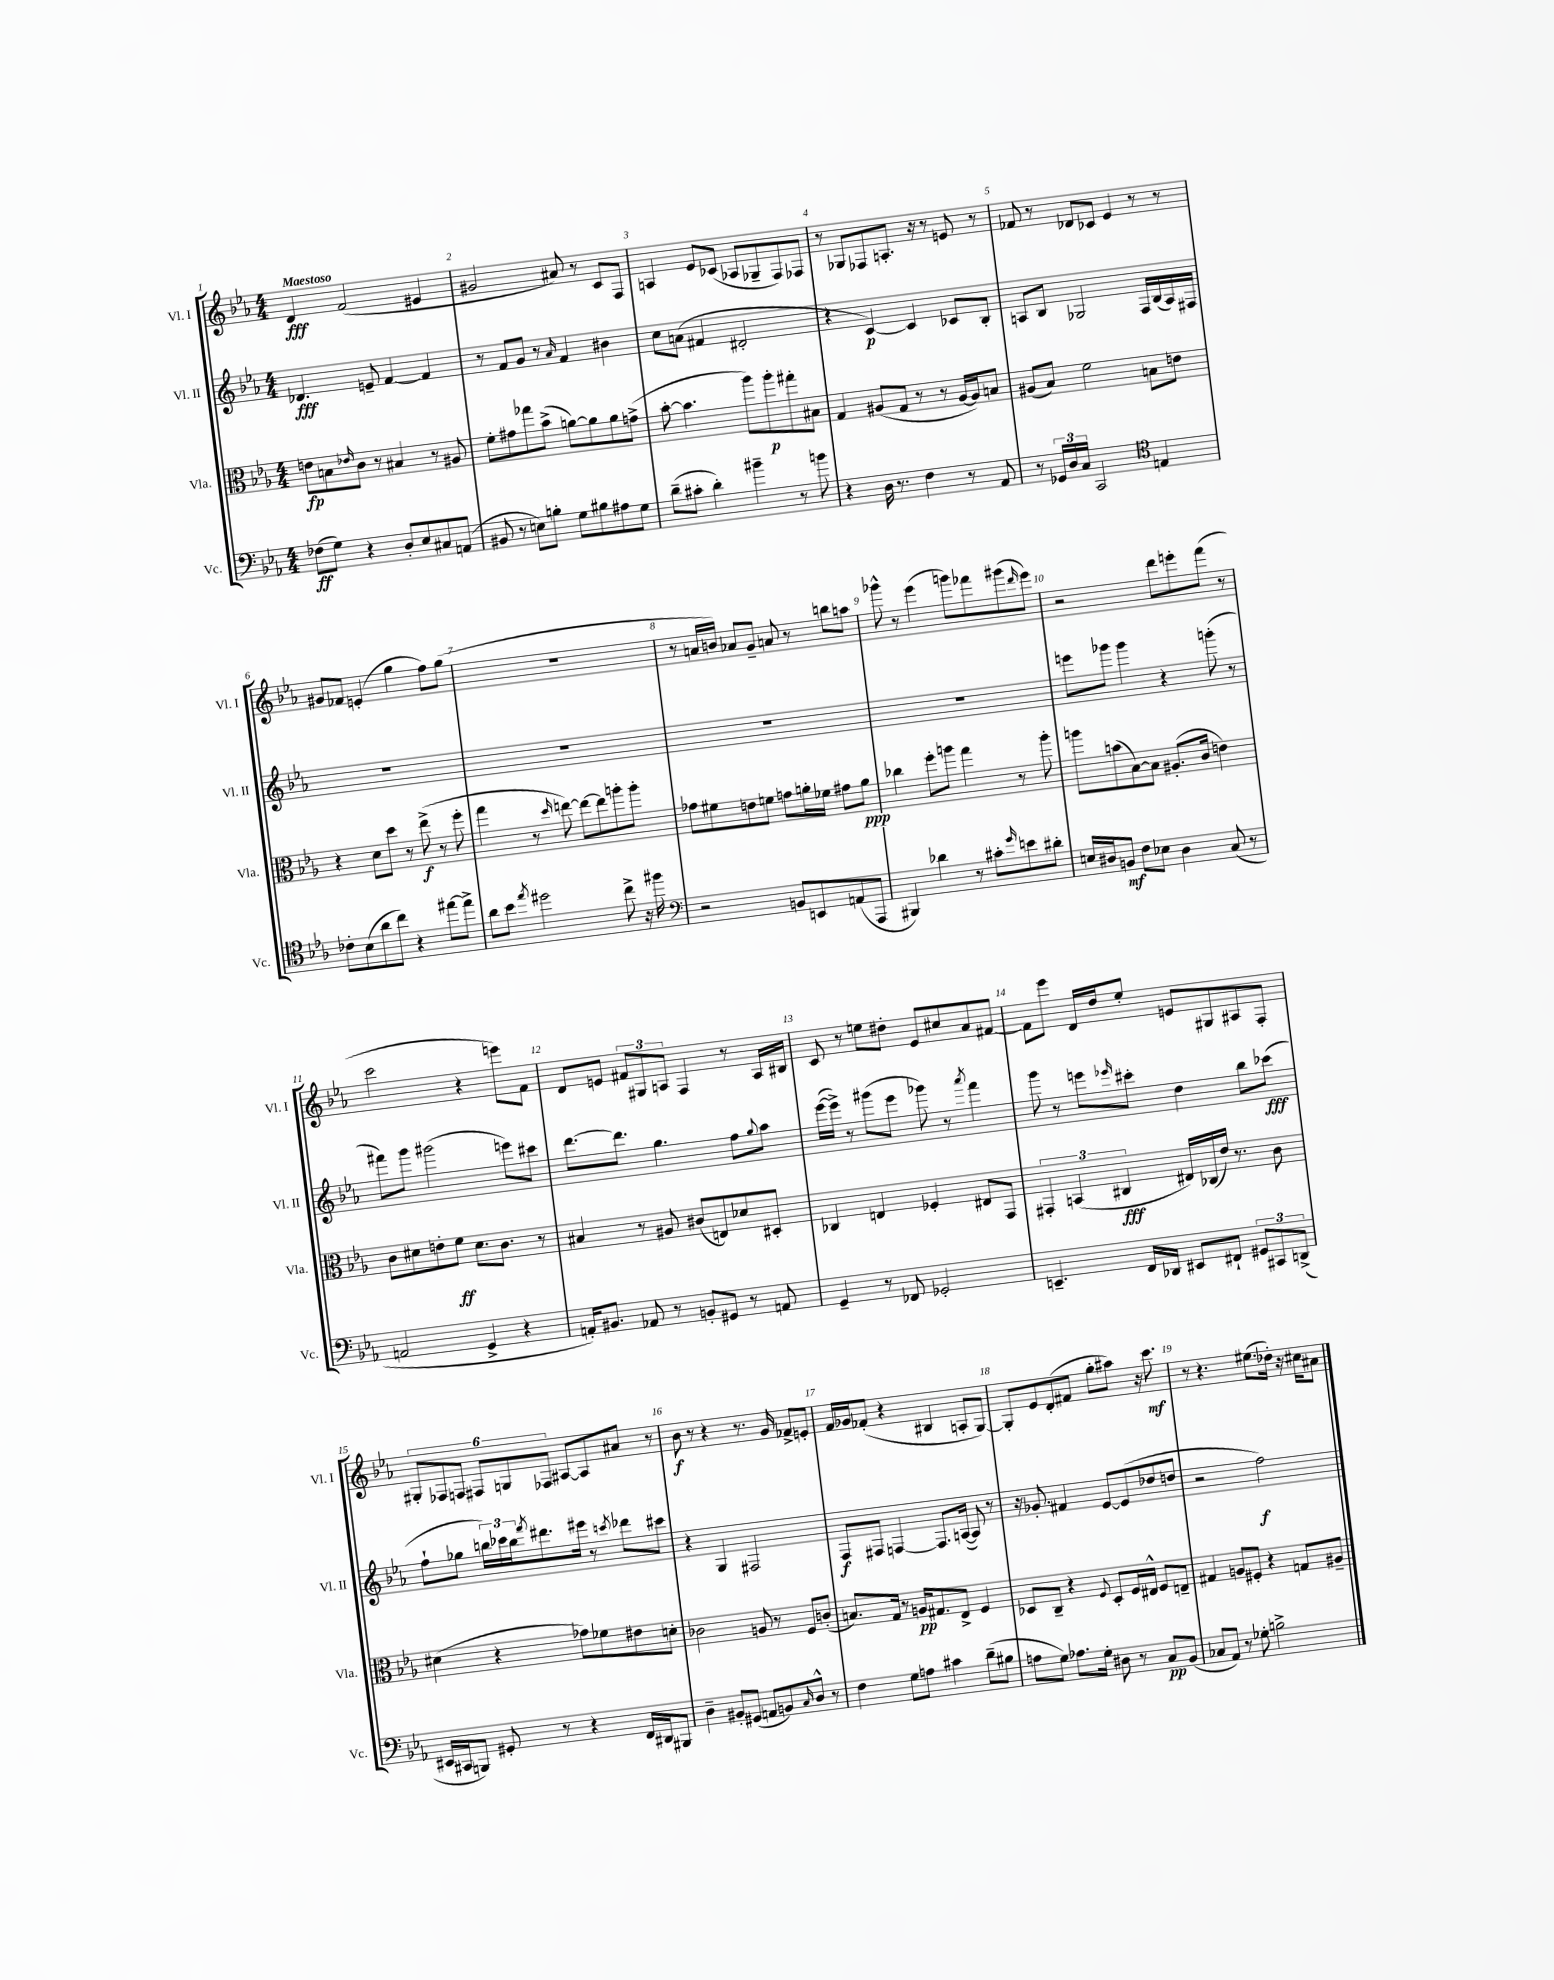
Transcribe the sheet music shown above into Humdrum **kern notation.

**kern	**dynam	**kern	**dynam	**kern	**dynam	**kern	**dynam
*part4	*part4	*part3	*part3	*part2	*part2	*part1	*part1
*staff4	*staff4	*staff3	*staff3	*staff2	*staff2	*staff1	*staff1
*I"Vc.	*	*I"Vla.	*	*I"Vl. II	*	*I"Vl. I	*
*I'Vc.	*	*I'Vla.	*	*I'Vl. II	*	*I'Vl. I	*
*clefF4	*	*clefC3	*	*clefG2	*	*clefG2	*
*k[b-e-a-]	*	*k[b-e-a-]	*	*k[b-e-a-]	*	*k[b-e-a-]	*
*M4/4	*	*M4/4	*	*M4/4	*	*M4/4	*
=1	=1	=1	=1	=1	=1	=1	=1
!	!	!	!	!	!	!LO:TX:a:B:t=Maestoso	!
(8F-X\L	ff	8en\L	fp	4.d-X/	fff	4d/	fff
8G\J)	.	8Bn\	.	.	.	.	.
.	.	16qqe-X/	.	.	.	.	.
4r	.	8c\J	.	.	.	(2f/	.
.	.	8r	.	8en~/	.	.	.
8D'/L	.	4B#X/	.	[4f/	.	.	.
8E-/	.	.	.	.	.	.	.
8C#X/	.	8r	.	4f/]	.	4e#X/	.
(8AAn/J	.	8A#X/	.	.	.	.	.
=2	=2	=2	=2	=2	=2	=2	=2
8BB#X/	.	8f'\L	.	8r	.	2g#X/	.
8r	.	8g#X\	.	8f/L	.	.	.
8En\L)	.	8gg-X\	.	8g/J	.	.	.
8Bn'\J	.	(8b-^\J	.	8r	.	.	.
.	.	.	.	16qqa-/	.	.	.
8G\L	.	[8an\L)	.	4f/	.	8a#X/)	.
8B#X\	.	8a\]	.	.	.	8r	.
8A#X\	.	8a\	.	4b#X\	.	8c/L	.
8G\J	.	(8gn^\J	.	.	.	8F/J	.
=3	=3	=3	=3	=3	=3	=3	=3
(8d~\L	.	[8b-'\	.	8cc\L	.	4An/	.
8c#X'\J	.	4.b-\]	.	(8an\J	.	.	.
4d'\)	.	.	.	4f#X/	.	8e-/L	.
.	.	.	.	.	.	(8c-X/J	.
4b#X~\	.	8aa-\L)	.	2d#X'/	.	8A-X/L	.
.	.	8aa-'\	p	.	.	8G-X~/	.
8r	.	8gg#X'\	.	.	.	8F/)	.
8bn\	.	8B#X\J	.	.	.	8F-X/J	.
=4	=4	=4	=4	=4	=4	=4	=4
4r	.	4G/	.	4r	.	8r	.
.	.	.	.	.	.	8G-X/L	.
16D\	.	(8A#X/L	.	[4c/)	p	8F-X/	.
8.r	.	.	.	.	.	.	.
.	.	8G/J	.	.	.	8.An'/J	.
4F\	.	8r	.	4c/]	.	.	.
.	.	.	.	.	.	16r	.
.	.	8r	.	.	.	8r	.
8r	.	[16A#/LL	.	8c-X/L	.	8en/	.
.	.	16A#/J])	.	.	.	.	.
8AA-/	.	8Bn/J	.	8B-'/J	.	8r	.
=5	=5	=5	=5	=5	=5	=5	=5
8r	.	(8A#X/L	.	8An/L	.	8f-X/	.
24GG-X/LL	.	8B-/J)	.	8B-/J	.	8r	.
24D/	.	.	.	.	.	.	.
24C/JJ	.	.	.	.	.	.	.
2CC/	.	2f\	.	2G-X/	.	8d-X/L	.
.	.	.	.	.	.	8c-X/J	.
.	.	.	.	.	.	4e-/	.
*clefC4	*	*	*	*	*	*	*
4En/	.	8Bn\L	.	16F/LL	.	8r	.
.	.	.	.	(16B-/	.	.	.
.	.	8en\J	.	16A/)	.	8r	.
.	.	.	.	16F#X/JJ	.	.	.
!!LO:LB:g=z
=6	=6	=6	=6	=6	=6	=6	=6
8c-X'\L	.	4r	.	1r	.	8g#X/L	.
(8B-\	.	.	.	.	.	8f-X/J	.
8a-\	.	8d\L	.	.	.	(4en'/	.
8cc\J)	.	8dd\J	.	.	.	.	.
4r	.	8r	.	.	.	4gg\	.
.	.	(8ee-^\	f	.	.	.	.
[8ee#X\L	.	8r	.	.	.	8ff\L)	.
8ee#^\J]	.	8ff'\	.	.	.	(8gg\J	.
=7	=7	=7	=7	=7	=7	=7	=7
8a-\L	.	4gg\	.	1r	.	1r	.
8b-\J	.	.	.	.	.	.	.
8qee-/	.	.	.	.	.	.	.
2dd#X\	.	8r	.	.	.	.	.
.	.	16qqdd/	.	.	.	.	.
.	.	[8een\)	.	.	.	.	.
.	.	8ee\L_	.	.	.	.	.
.	.	8ee\]	.	.	.	.	.
8cc^\	.	8aan'\	.	.	.	.	.
16r	.	8aa'\J	.	.	.	.	.
16ff#X\	.	.	.	.	.	.	.
=8	=8	=8	=8	=8	=8	=8	=8
*clefF4	*	*	*	*	*	*	*
2r	.	8g-X\L	.	1r	.	8r	.
.	.	8f#X\	.	.	.	16an/LL	.
.	.	.	.	.	.	16bn/JJ)	.
.	.	8en\	.	.	.	8a-X/L	.
.	.	8fn\J	.	.	.	8g~/J	.
8BBn/L	.	8gn\L	.	.	.	8an/	.
8EEn/	.	16an'\L	.	.	.	8r	.
.	.	16f-X\JJ	.	.	.	.	.
(8AAn/	.	8g#X\L	.	.	.	8bbn\L	.
8AAA-/J	.	8a\J	ppp	.	.	8aan\J	.
=9	=9	=9	=9	=9	=9	=9	=9
4BBB#X/)	.	4cc-X\	.	1r	.	8ggg-X^^\	.
.	.	.	.	.	.	8r	.
4d-X\	.	8ff'\L	.	.	.	(4eee-\	.
.	.	8aan\J	.	.	.	.	.
8r	.	4gg\	.	.	.	8gggn\L)	.
8c#X'\L	.	.	.	.	.	8fff-X\	.
16qqg/	.	.	.	.	.	.	.
8en\	.	8r	.	.	.	(8ggg#X\	.
.	.	.	.	.	.	16qqddd/	.
8d#X'\J	.	8aa'\	.	.	.	8eee-\J)	.
=10	=10	=10	=10	=10	=10	=10	=10
16En/LL	.	8aan\L	.	8eeen\L	.	2r	.
16D#X/J	.	.	.	.	.	.	.
8BBn/J	mf	(8bn\	.	8ggg-X\J	.	.	.
8F\L	.	[8B-\)	.	4ggg-\	.	.	.
8E-X\J	.	8B-\J]	.	.	.	.	.
4D#\	.	(8.A#X'/L	.	4r	.	8ddd\L	.
.	.	.	.	.	.	8eeen'\	.
.	.	16c/Jk	.	.	.	.	.
(8C/	.	4en\)	.	(8gggn'\	.	(8fff\J	.
8r	.	.	.	8r	.	8r	.
!!LO:LB:g=z
=11	=11	=11	=11	=11	=11	=11	=11
2AAn/	.	8c\L	.	8fff#X\L)	.	2ccc\	.
.	.	8d#X\	.	8ggg\J	.	.	.
.	.	8en'\	.	(2ggg#X\	.	.	.
.	.	8f\J	ff	.	.	.	.
4GG^/	.	8.d#\L	.	.	.	4r	.
.	.	8.c\J	.	.	.	.	.
4r	.	.	.	8eeen\L)	.	8eeen\L)	.
.	.	8r	.	8ccc#X\J	.	8f\J	.
=12	=12	=12	=12	=12	=12	=12	=12
16AAn'/KL)	.	4B#X/	.	[8.ddd\L	.	8d/L	.
8.BB#X/J	.	.	.	.	.	.	.
.	.	.	.	.	.	8en/J	.
.	.	.	.	8.ddd\J]	.	.	.
8AA-X/	.	8r	.	.	.	12f#X/L	.
.	.	.	.	.	.	12G#X/	.
8r	.	8A#X/	.	4.gg\	.	.	.
.	.	.	.	.	.	12An/J	.
8BBn'/L	.	(8c#X/L	.	.	.	4F/	.
8GG#X/J	.	8En/)	.	.	.	.	.
8r	.	8d-X/	.	8ff\L	.	8r	.
.	.	.	.	8qqgg/	.	.	.
8AAn/	.	8D#X'/J	.	8aa-\J	.	16A/LL	.
.	.	.	.	.	.	16B#X/JJ	.
=13	=13	=13	=13	=13	=13	=13	=13
4GG~/	.	4C-X/	.	([16eee-\LL	.	8c/	.
.	.	.	.	16eee-^\JJ])	.	.	.
.	.	.	.	8r	.	8r	.
8r	.	4En/	.	(8ggg#X\L	.	8een\L	.
8FF-X/	.	.	.	8eee-\J	.	8dd#X'\J	.
2GG-X'/	.	4F-X'/	.	8ggg-X\)	.	8e-/L	.
.	.	.	.	8r	.	8cc#X/	.
.	.	.	.	8qaaa-/	.	.	.
.	.	8E#X/L	.	4fff\	.	8a-/	.
.	.	8GG/J	.	.	.	[8f#X/J	.
=14	=14	=14	=14	=14	=14	=14	=14
4.EEn~/	.	6GG#X'/	.	8ggg\	.	8f#\L]	.
.	.	.	.	8r	.	8eee-\J	.
.	.	(6BBn/	.	.	.	.	.
.	.	.	.	8eeen\L	.	16d/LL	.
.	.	.	.	.	.	16dd/J	.
.	.	6C#X/	fff	.	.	.	.
.	.	.	.	16qqeee-X/	.	.	.
16FF/LL	.	.	.	8ccc#X'\J	.	8ee-'/J	.
16DD-X/JJ	.	.	.	.	.	.	.
8EE#X/L	.	16E#X/LL)	.	4dd\	.	8en/L	.
.	.	(16C-X/	.	.	.	.	.
8FF#X`/J	.	16e-/JJ)	.	.	.	8G#X/	.
.	.	8.r	.	.	.	.	.
12GG#X/L	.	.	.	8bb-\L	.	8A#X/	.
12CC#X/	.	.	.	.	.	.	.
.	.	8c\	.	(8ccc-X\J	fff	8F'/J	.
(12DDn^/J	.	.	.	.	.	.	.
!!LO:LB:g=z
=15	=15	=15	=15	=15	=15	=15	=15
16EE#X/LL	.	(4d#X\	.	8ff`\L	.	12G#X'/L	.
16CC#X/J	.	.	.	.	.	.	.
.	.	.	.	.	.	12F-X/	.
8BBBn/J)	.	.	.	8gg-X\J	.	.	.
.	.	.	.	.	.	12Fn/J	.
8GG#X'/	.	4r	.	24bbn\LL)	.	12F#X/L	.
.	.	.	.	24ccc-X\	.	.	.
.	.	.	.	24bb\J	.	12Gn/	.
.	.	.	.	8qfff/	.	.	.
8r	.	.	.	8.ddd#X\	.	.	.
.	.	.	.	.	.	12F-X/J	.
4r	.	8g-X\L)	.	.	.	[8A#X/L	.
.	.	.	.	16eee#X\Jk	.	.	.
.	.	8f-X\	.	8r	.	8A#/]	.
.	.	.	.	8qcccn/	.	.	.
16FF/LL	.	8e#X\	.	8ddd-X\L	.	8a#X/J	.
16DD#X/J	.	.	.	.	.	.	.
8BBB#X/J	.	8dn'\J	.	8ccc#X\J	.	8r	.
=16	=16	=16	=16	=16	=16	=16	=16
4D~\	.	2c-X\	.	4r	.	8b-\	f
.	.	.	.	.	.	8r	.
8BB#X'/L	.	.	.	4G/	.	4r	.
(8GG#X/J	.	.	.	.	.	.	.
8AAn/L	.	8An/	.	2F#X/	.	8.r	.
8BBn/)	.	8r	.	.	.	.	.
.	.	.	.	.	.	16g/	.
16qqC/	.	.	.	.	.	.	.
8D^^/J	.	8F/L	.	.	.	8f-X^/L	.
8r	.	(8cn'/J	.	.	.	8en'/J	.
=17	=17	=17	=17	=17	=17	=17	=17
4F\	.	8.Bn/L)	.	8F/L	f	16f/LL	.
.	.	.	.	.	.	16g-X/J	.
.	.	.	.	8F#X/J	.	(8f-X'/J	.
.	.	16G/Jk	.	.	.	.	.
8G\L	.	8r	.	[4Fn/	.	4r	.
8An\J	.	16An/KL	pp	.	.	.	.
.	.	8.G#X/	.	.	.	.	.
4c#X\	.	.	.	8.F/L]	.	4B#X/	.
.	.	8E-^/J	.	.	.	.	.
.	.	.	.	([16An/Jk	.	.	.
(8d~\L	.	4F/	.	8A/])	.	8An'/L	.
8B#X\J	.	.	.	8r	.	[8G/J)	.
=18	=18	=18	=18	=18	=18	=18	=18
8An\L	.	8D-X/L	.	16r	.	8G'/L]	.
.	.	.	.	8.g-X'/	.	.	.
8G\J)	.	8C~/J	.	.	.	8e-/	.
8.A-X\L	.	4r	.	4f#X/	.	(8d'/	.
.	.	.	.	.	.	8f#X/J	.
16G'\Jk	.	.	.	.	.	.	.
.	.	8qqF/	.	.	.	.	.
8D#X\	.	8D-'/L	.	[8e-/L	.	8gg'\L	.
8r	.	16F/L	.	(8e-/]	.	8aa#X\J)	.
.	.	16E#X^^/JJ	.	.	.	.	.
8C/L	pp	8F/L	.	8dd-X/	.	16r	.
.	.	.	.	.	.	8.ccc\	mf
(8BB-/J	.	8En~/J	.	8ddn/J	.	.	.
=19	=19	=19	=19	=19	=19	=19	=19
8C-X/L	.	4G#X/	.	2r	.	8r	.
8AA-/J)	.	.	.	.	.	4.r	.
8r	.	8An/L	.	.	.	.	.
8G-X'\	.	8F#X'/J	.	.	.	.	.
2Bn^\	.	4r	.	2ff\)	f	(8.ee#X\L	.
.	.	.	.	.	.	16dd-X'\Jk)	.
.	.	8Gn/L	.	.	.	16r	.
.	.	.	.	.	.	16cc#X\KL	.
.	.	8A#X~/J	.	.	.	8a#X\J	.
==	==	==	==	==	==	==	==
*-	*-	*-	*-	*-	*-	*-	*-
